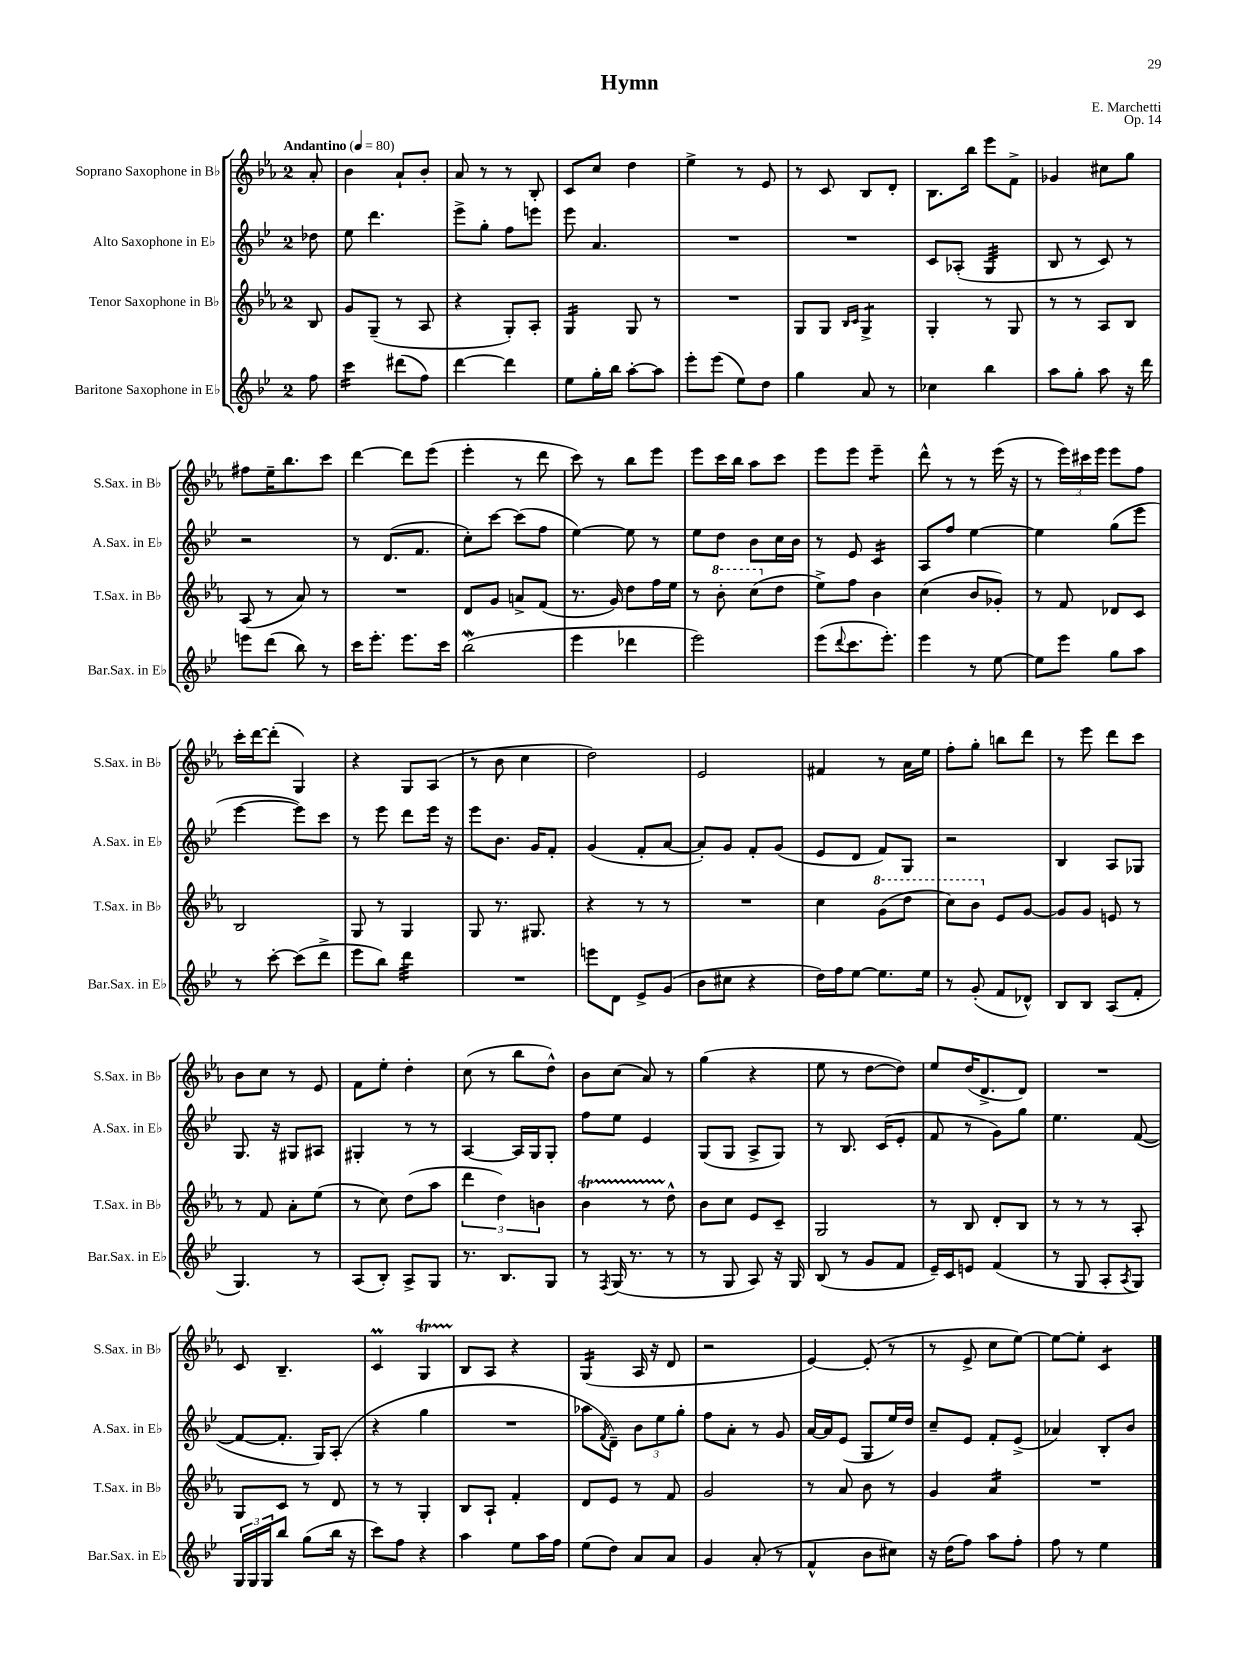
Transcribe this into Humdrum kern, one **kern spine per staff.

**kern	**kern	**kern	**kern
*staff4	*staff3	*staff2	*staff1
*clefG2	*clefG2	*clefG2	*clefG2
*k[b-e-]	*k[b-e-a-]	*k[b-e-]	*k[b-e-a-]
*M2/4	*M2/4	*M2/4	*M2/4
*MM80	*MM80	*MM80	*MM80
8ff	8B-	8dd-	8a-'
=	=	=	=
4ccc	8g	8ee-	4b-
.	(8G~	4.ddd	.
(8ddd#	8r	.	8a-`
8ff)	8A-	.	8b-'
=	=	=	=
[4ddd	4r	8eee-^	8a-
.	.	8gg'	8r
4ddd]	8G')	8ff	8r
.	8A-'	8eee	8B-'
=	=	=	=
8ee-	4G	8eee-	8c
16gg'	.	4.a	8cc
16bb-	.	.	.
[8aa'	8G	.	4dd
8aa]	8r	.	.
=	=	=	=
8eee-'	2r	2r	4ee-^
(8eee-	.	.	.
8ee-)	.	.	8r
8dd	.	.	8e-
=	=	=	=
4gg	8G	2r	8r
.	8G	.	8c
.	16qqB-	.	.
.	16qqc	.	.
8a	4G^	.	8B-
8r	.	.	8d'
=	=	=	=
4cc-	4G'	8c	8.B-
.	.	(8A-'	.
.	.	.	16bb-
4bb-	8r	4G	8eee-
.	8G	.	8f^
=	=	=	=
8aa	8r	8B-	4g-
8gg'	8r	8r	.
8aa	8A-	8c)	8cc#
16r	8B-	8r	8gg
16ddd	.	.	.
=	=	=	=
8eee	(8A-	2r	8ff#
(8ddd	8r	.	16ee-~
.	.	.	8.bb-
8bb-)	8a-)	.	.
8r	8r	.	8ccc
=	=	=	=
16ccc	2r	8r	[4ddd
8.eee-'	.	.	.
.	.	(8.d	.
8.eee-	.	.	8ddd]
.	.	8.f	.
.	.	.	(8eee-
16ccc	.	.	.
=	=	=	=
(2bb-	8d	8cc')	4eee-'
.	8g	[8ccc	.
.	8a^	(8ccc]	8r
.	(8f	8ff	8ddd
=	=	=	=
4eee-	8.r	[4ee-)	8ccc)
.	.	.	8r
.	16g)	.	.
4ddd-	8dd	8ee-]	8bb-
.	16ff	8r	8eee-
.	16ee-	.	.
=	=	=	=
2eee-)	8r	8ee-	8eee-
.	8bb-'	8dd	16ccc
.	.	.	16bb-
.	(8ccc	8b-	8aa-
.	8dd	16cc	8ccc
.	.	16b-	.
=	=	=	=
(8eee-	8ee-^)	8r	8eee-
8qqddd	.	.	.
8.ccc	8ff	8e-	8eee-
.	4b-	4c	4eee-~
8.eee-')	.	.	.
=	=	=	=
4eee-	(4cc	8A	8ddd^^
.	.	8ff	8r
8r	8b-	[4ee-	8r
[8ee-	8g-')	.	(16eee-
.	.	.	16r
=	=	=	=
8ee-]	8r	4ee-]	8r
8eee-	8f	.	24eee-)
.	.	.	24ccc#
.	.	.	24eee-
8gg	8d-	(8gg	8eee-
8aa	8c	8eee-	8ff
=	=	=	=
8r	2B-	[4eee-	16ccc'
.	.	.	[16ddd
[8ccc'	.	.	(8ddd']
(8ccc]	.	8eee-])	4G)
8ddd^	.	8ccc	.
=	=	=	=
8eee-	8G	8r	4r
8bb-)	8r	8eee-	.
4ddd	4G	8ddd	8G
.	.	16eee-	(8A-
.	.	16r	.
=	=	=	=
2r	8G	8eee-	8r
.	8.r	8.b-	8b-
.	.	.	4cc
.	8.G#	16g	.
.	.	8f'	.
=	=	=	=
8eee	4r	(4g	2dd)
8d	.	.	.
8e-^	8r	8f'	.
(8g	8r	[8a	.
=	=	=	=
8b-	2r	8a'])	2e-
8cc#	.	8g	.
4r	.	8f'	.
.	.	(8g	.
=	=	=	=
16dd)	4cc	8e-	4f#
16ff	.	.	.
[8ee-	.	8d	.
8.ee-]	(8gg	8f)	8r
.	8ddd	8G	16a-
16ee-	.	.	16ee-
=	=	=	=
8r	8ccc)	2r	8ff'
(8g'	8bb-	.	8gg'
8f	8e-	.	8bb
8d-^^)	[8g	.	8ddd
=	=	=	=
8B-	8g]	4B-	8r
8B-	8g	.	8eee-
(8A	8e	8A	8ddd
8f'	8r	8G-	8ccc
=	=	=	=
4.G)	8r	8.G	8b-
.	8f	.	8cc
.	.	16r	.
.	8a-'	8G#	8r
8r	(8ee-	8A#	8e-
=	=	=	=
(8A	8r	4G#'	8f
8B-')	8cc)	.	8ee-'
8A^	(8dd	8r	4dd'
8G	8aa-	8r	.
=	=	=	=
8.r	6ddd	[4A	(8cc
.	.	.	8r
.	6dd)	.	.
8.B-	.	.	.
.	.	16A]	8bb-
.	.	16G	.
.	6b	.	.
8G	.	8G'	8dd^^)
=	=	=	=
8r	4b-	8ff	8b-
8qF	.	.	.
(16G	.	8ee-	(8cc
8.r	.	.	.
.	8r	4e-	8a-)
8r	8dd^^	.	8r
=	=	=	=
8r	8b-	(8G	(4gg
8G	8cc	8G	.
8A)	8e-	8A^	4r
16r	8c~	8G)	.
16G	.	.	.
=	=	=	=
(8B-	2G	8r	8ee-
8r	.	8.B-	8r
8g	.	.	[8dd
.	.	(16c	.
8f	.	8e-'	8dd])
=	=	=	=
16e-~)	8r	8f	8ee-
16c	.	.	.
8e	8B-	8r	(16dd
.	.	.	8.d^
(4f	8d'	8g)	.
.	8B-	8gg	8d)
=	=	=	=
8r	8r	4.ee-	2r
8G	8r	.	.
8A'	8r	.	.
8qA	.	.	.
8G)	8A-'	([8f	.
=	=	=	=
24G	8G	8f_	8c
24G	.	.	.
24G	.	.	.
8bb-	8c	8.f']	4.B-~
(8gg	8r	.	.
.	.	16G)	.
16bb-	8d	(8A'	.
16r	.	.	.
=	=	=	=
8ccc)	8r	4r	4c
8ff	8r	.	.
4r	4G'	4gg	4G
=	=	=	=
4aa	8B-	2r	8B-
.	8A-`	.	8A-
8ee-	4f'	.	4r
16aa	.	.	.
16ff	.	.	.
=	=	=	=
(8ee-	8d	8aa-	(4G
.	.	8qf	.
8dd)	8e-	8d~)	.
8a	8r	12b-	16A-
.	.	.	16r
.	.	12ee-	.
8a	8f	.	8d
.	.	12gg'	.
=	=	=	=
4g	2g	8ff	2r
.	.	8a'	.
(8a'	.	8r	.
8r	.	8g	.
=	=	=	=
4f^^	8r	[16a	[4e-)
.	.	16a]	.
.	8a-	(8e-	.
8b-	8b-	8G	(8e-']
8cc#)	8r	16ee-)	8r
.	.	16dd	.
=	=	=	=
16r	4g	8cc~	8r
(16dd	.	.	.
8ff)	.	8e-	8e-^
8aa	4a-	8f'	8cc
8ff'	.	(8e-^	[8ee-)
=	=	=	=
8ff	2r	4a-)	8ee-_
8r	.	.	8ee-']
4ee-	.	8B-'	4c
.	.	8b-	.
==	==	==	==
*-	*-	*-	*-
